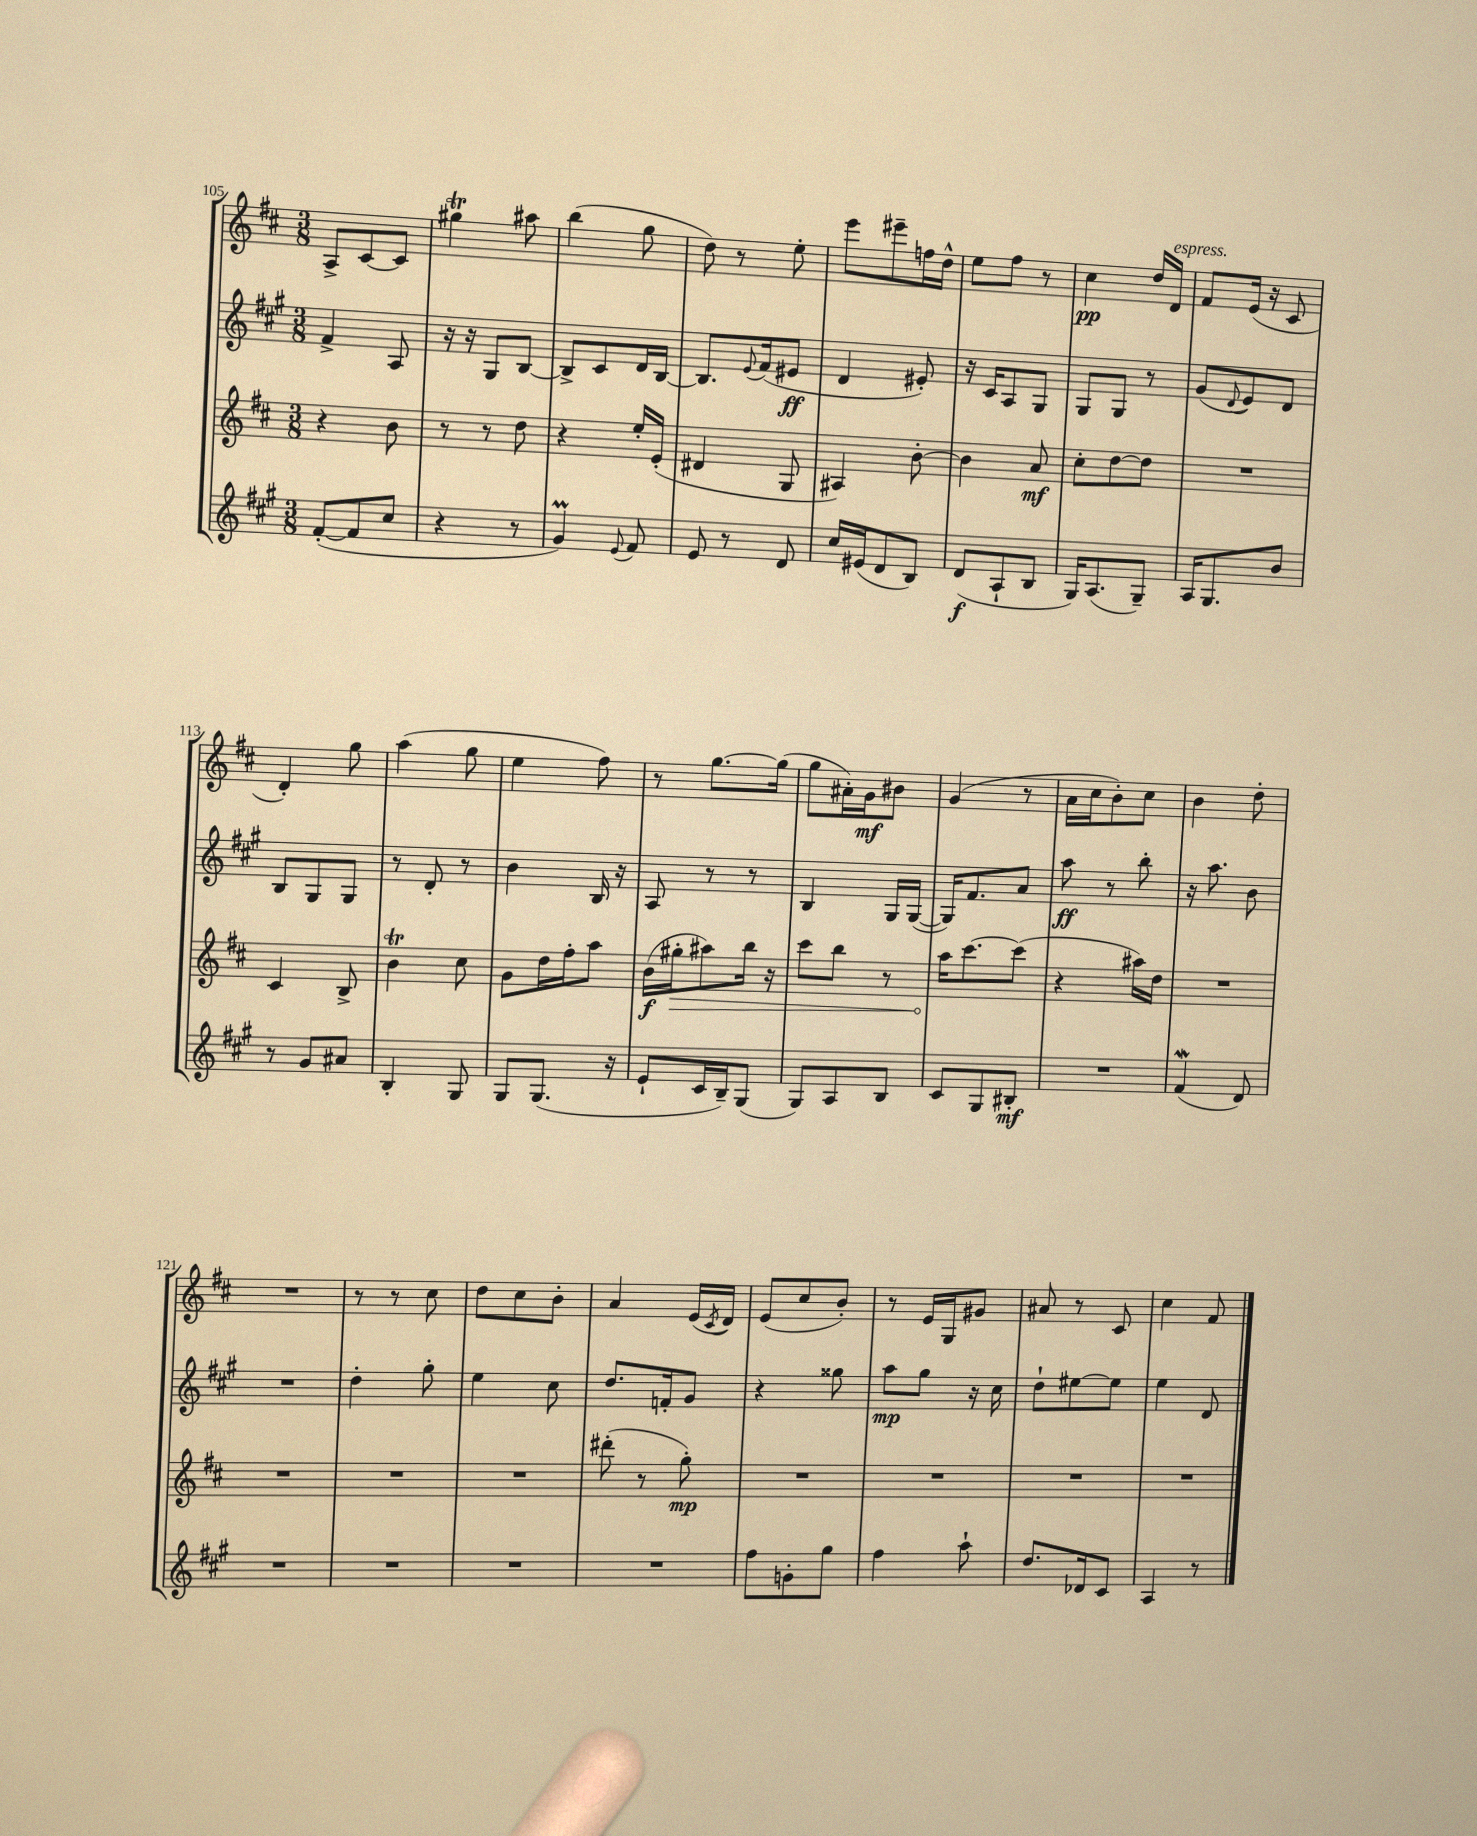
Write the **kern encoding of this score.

**kern	**kern	**kern	**kern
*staff4	*staff3	*staff2	*staff1
*clefG2	*clefG2	*clefG2	*clefG2
*k[f#c#g#]	*k[f#c#]	*k[f#c#g#]	*k[f#c#]
*M3/8	*M3/8	*M3/8	*M3/8
([8f#'	4r	4f#^	8A^
8f#]	.	.	[8c#
8cc#	8b	8A	8c#]
=	=	=	=
4r	8r	16r	4gg#
.	.	16r	.
.	8r	8G#	.
8r	8dd	[8B	8aa#
=	=	=	=
4g#)	4r	8B^]	(4bb
.	.	8c#	.
8qqe	.	.	.
8f#	16ee'	16d	8gg
.	(16e'	[16B	.
=	=	=	=
8e	4d#	8.B]	8dd)
8r	.	.	8r
.	.	8qqe	.
.	.	(16f#	.
8d	8G	8e#	8ee'
=	=	=	=
16cc#	4A#)	4d	8eee
(16e#	.	.	.
8d	.	.	8eee#~
8B)	[8b'	8e#')	16ff
.	.	.	16dd^^
=	=	=	=
(8d	4b]	16r	8ee
.	.	16c#	.
8A`	.	8A	8ff#
8B	8a	8G#	8r
=	=	=	=
16G#)	8cc#'	8G#	4cc#
(8.A	.	.	.
.	[8dd	8G#	.
8G#~)	8dd]	8r	16dd
.	.	.	16d
=	=	=	=
16A	4.r	(8g#	8f#
8.G#	.	.	.
.	.	8qqd	.
.	.	8e)	(16e
.	.	.	16r
8b	.	8d	8c#
=	=	=	=
8r	4c#	8B	4d')
8g#	.	8G#	.
8a#	8B^	8G#	8gg
=	=	=	=
4B'	4b	8r	(4aa
.	.	8d'	.
8G#	8cc#	8r	8gg
=	=	=	=
8G#	8g	4b	4ee
(8.G#	16dd	.	.
.	16ff#'	.	.
.	8aa	16B	8ff#)
16r	.	16r	.
=	=	=	=
8e`	(16b	8A	8r
.	16gg#'	.	.
16c#	8aa#)	8r	[8.gg
16B~)	.	.	.
(8G#	16bb	8r	.
.	16r	.	(16gg]
=	=	=	=
8G#)	8ccc#	4B	8gg
8A	8bb	.	16a#')
.	.	.	16g
8B	8r	16G#	8b#
.	.	([16G#	.
=	=	=	=
8c#	16aa	16G#])	(4g
.	[8.ccc#	8.f#	.
8G#	.	.	.
8B#'	(8ccc#]	8a	8r
=	=	=	=
4.r	4r	8aa	16a
.	.	.	16cc#
.	.	8r	8b')
.	16aa#)	8bb'	8cc#
.	16dd	.	.
=	=	=	=
(4f#	4.r	16r	4b
.	.	8.aa	.
8d)	.	8b	8dd'
=	=	=	=
4.r	4.r	4.r	4.r
=	=	=	=
4.r	4.r	4dd'	8r
.	.	.	8r
.	.	8gg#'	8cc#
=	=	=	=
4.r	4.r	4ee	8dd
.	.	.	8cc#
.	.	8cc#	8b'
=	=	=	=
4.r	(8ddd#'	8.dd	4a
.	8r	.	.
.	.	16f'	.
.	8gg')	8g#	(16e
.	.	.	8qc#
.	.	.	16d)
=	=	=	=
8ff#	4.r	4r	(8e
8g'	.	.	8cc#
8gg#	.	8gg##	8b')
=	=	=	=
4ff#	4.r	8aa	8r
.	.	8gg#	16e
.	.	.	16G
8aa`	.	16r	8g#
.	.	16cc#	.
=	=	=	=
8.dd	4.r	8dd`	8a#
.	.	[8ee#	8r
16d-	.	.	.
8c#	.	8ee#]	8c#
=	=	=	=
4A	4.r	4ee	4cc#
8r	.	8d	8f#
==	==	==	==
*-	*-	*-	*-
